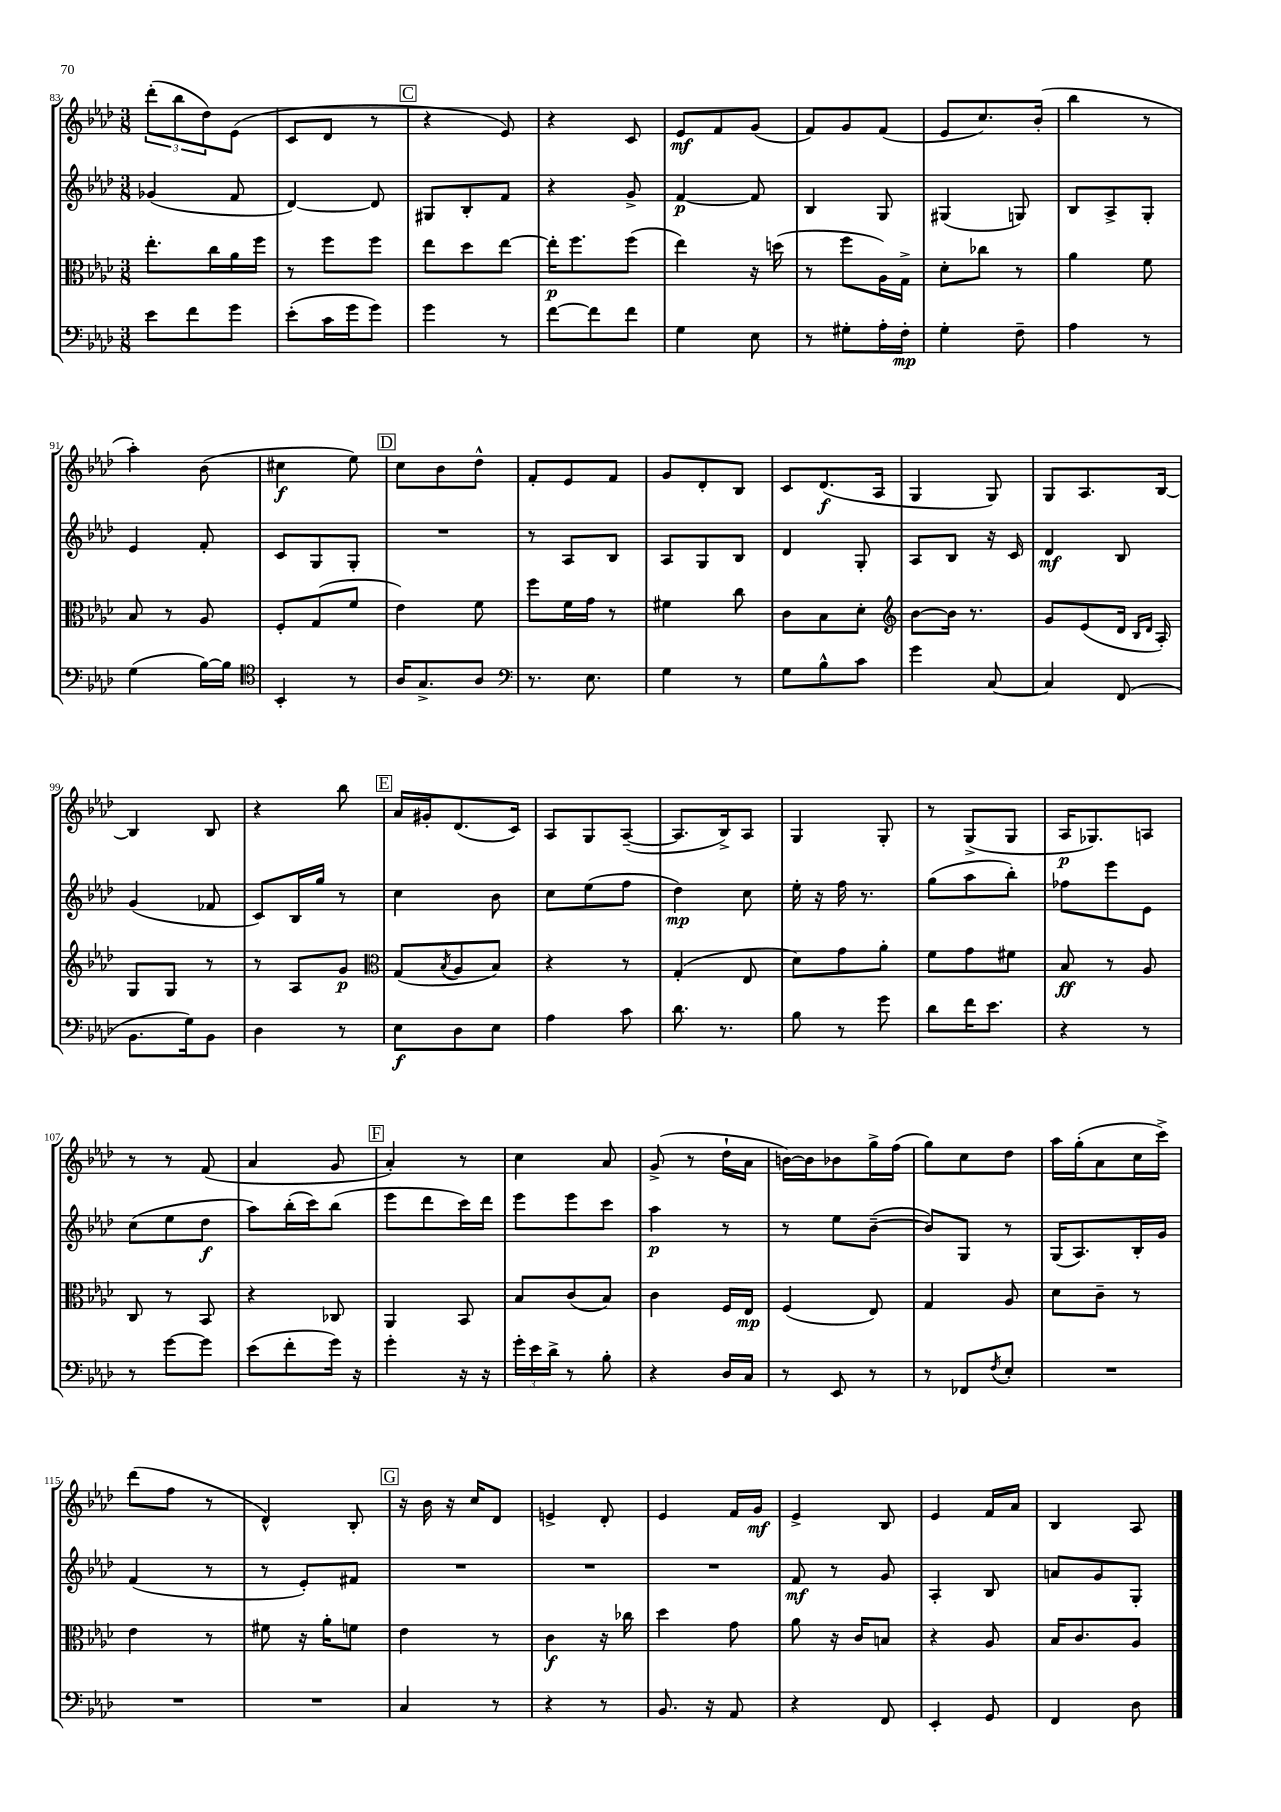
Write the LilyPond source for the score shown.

<<
\new StaffGroup <<
\new Staff = "s0" {
    \clef treble \key aes \major \numericTimeSignature \time 3/8
    \tuplet 3/2 { des'''8-.( bes''8 des''8) } ees'8( |
    c'8 des'8 r8 |
    \mark \markup { \box "C" } r4 ees'8) |
    r4 c'8 |
    ees'8\mf f'8 g'8( |
    f'8) g'8 f'8( |
    ees'8 c''8.) bes'16-.( |
    bes''4 r8 |
    aes''4-.) bes'8( |
    cis''4\f ees''8) |
    \mark \markup { \box "D" } c''8 bes'8 des''8-^ |
    f'8-. ees'8 f'8 |
    g'8 des'8-. bes8 |
    c'8 des'8.\f( aes16 |
    g4 g8) |
    g8 aes8. bes16~ |
    bes4 bes8 |
    r4 bes''8 |
    \mark \markup { \box "E" } aes'16 gis'16-. des'8.( c'16) |
    aes8 g8 aes8~--( |
    aes8. bes16->) aes8 |
    g4 g8-. |
    r8 g8->( g8 |
    aes16\p ges8.) a8 |
    r8 r8 f'8( |
    aes'4 g'8 |
    \mark \markup { \box "F" } aes'4-.) r8 |
    c''4 aes'8 |
    g'8->( r8 des''16-! aes'16 |
    b'16~) b'16 bes'8 g''16-> f''16( |
    g''8) c''8 des''8 |
    aes''16 g''16-.( aes'8 c''16 c'''16->) |
    des'''8( f''8 r8 |
    des'4-^) bes8-. |
    \mark \markup { \box "G" } r16 bes'16 r16 c''16 des'8 |
    e'4-> des'8-. |
    ees'4 f'16 g'16\mf |
    ees'4-> bes8 |
    ees'4 f'16 aes'16 |
    bes4 aes8 \bar "|." |
}
\new Staff = "s1" {
    \clef treble \key aes \major \numericTimeSignature \time 3/8
    ges'4( f'8 |
    des'4~) des'8 |
    \mark \markup { \box "C" } gis8 bes8-. f'8 |
    r4 g'8-> |
    f'4~\p f'8 |
    bes4 g8 |
    gis4( g8) |
    bes8 aes8-> g8-. |
    ees'4 f'8-. |
    c'8 g8 g8-. |
    \mark \markup { \box "D" } R4. |
    r8 aes8 bes8 |
    aes8 g8 bes8 |
    des'4 g8-. |
    aes8 bes8 r16 c'16 |
    des'4\mf bes8 |
    g'4( fes'8 |
    c'8) bes16 g''16 r8 |
    \mark \markup { \box "E" } c''4 bes'8 |
    c''8 ees''8( f''8 |
    des''4\mp) c''8 |
    ees''16-. r16 f''16 r8. |
    g''8( aes''8 bes''8-.) |
    fes''8 ees'''8 ees'8 |
    c''8( ees''8 des''8\f |
    aes''8) bes''16-.( c'''16) bes''8( |
    \mark \markup { \box "F" } ees'''8 des'''8 c'''16) des'''16 |
    ees'''8 ees'''8 c'''8 |
    aes''4\p r8 |
    r8 ees''8 bes'8~--( |
    bes'8) g8 r8 |
    g16( aes8.) bes16-. g'16 |
    f'4( r8 |
    r8 ees'8-.) fis'8 |
    \mark \markup { \box "G" } R4. |
    R4. |
    R4. |
    f'8\mf r8 g'8 |
    aes4-. bes8 |
    a'8 g'8 g8-. \bar "|." |
}
\new Staff = "s2" {
    \clef alto \key aes \major \numericTimeSignature \time 3/8
    ees''8.-. c''16 aes'16 f''16 |
    r8 f''8 f''8 |
    \mark \markup { \box "C" } ees''8 des''8 ees''8~ |
    ees''16-.\p f''8. f''8( |
    ees''4) r16 d''16( |
    r8 f''8 aes16) g16-> |
    des'8-. ces''8 r8 |
    aes'4 f'8 |
    bes8 r8 aes8 |
    f8-. g8( f'8 |
    \mark \markup { \box "D" } ees'4) f'8 |
    f''8 f'16 g'16 r8 |
    fis'4 c''8 |
    c'8 bes8 des'8-. |
    \clef treble bes'8~ bes'16 r8. |
    g'8 ees'8( des'16 \grace { bes16 des'16 } aes16-.) |
    g8 g8 r8 |
    r8 aes8 g'8\p |
    \mark \markup { \box "E" } \clef alto g8( \acciaccatura { bes8 } aes8 bes8) |
    r4 r8 |
    g4-.( ees8 |
    des'8) g'8 aes'8-. |
    f'8 g'8 fis'8 |
    bes8\ff r8 aes8 |
    c8 r8 bes,8 |
    r4 ces8 |
    \mark \markup { \box "F" } aes,4 bes,8 |
    bes8 c'8( bes8) |
    c'4 f16 ees16\mp |
    f4( ees8) |
    g4 aes8 |
    des'8 c'8-- r8 |
    ees'4 r8 |
    fis'8 r16 aes'16-. f'8 |
    \mark \markup { \box "G" } ees'4 r8 |
    c'4\f r16 ces''16 |
    des''4 g'8 |
    aes'8 r16 c'16 b8 |
    r4 aes8 |
    bes16 c'8. aes8 \bar "|." |
}
\new Staff = "s3" {
    \clef bass \key aes \major \numericTimeSignature \time 3/8
    ees'8 f'8 g'8 |
    ees'8-.( c'16 g'16 g'8) |
    \mark \markup { \box "C" } g'4 r8 |
    f'8~ f'8 f'8 |
    g4 ees8 |
    r8 gis8-. aes16-. f16-.\mp |
    g4-. f8-- |
    aes4 r8 |
    g4( bes16~) bes16 |
    \clef tenor bes,4-. r8 |
    \mark \markup { \box "D" } aes16 g8.-> aes8 |
    \clef bass r8. ees8. |
    g4 r8 |
    g8 bes8-^ c'8 |
    g'4 c8~ |
    c4 f,8( |
    bes,8. g16) bes,8 |
    des4 r8 |
    \mark \markup { \box "E" } ees8\f des8 ees8 |
    aes4 c'8 |
    des'8. r8. |
    bes8 r8 g'8 |
    des'8 f'16 ees'8. |
    r4 r8 |
    r8 g'8~ g'8 |
    ees'8( f'8-. g'16) r16 |
    \mark \markup { \box "F" } g'4-. r16 r16 |
    \tuplet 3/2 { g'16-. ees'16 des'16-> } r8 bes8-. |
    r4 des16 c16 |
    r8 ees,8 r8 |
    r8 fes,8 \acciaccatura { f8 } ees8-. |
    R4. |
    R4. |
    R4. |
    \mark \markup { \box "G" } c4 r8 |
    r4 r8 |
    bes,8. r16 aes,8 |
    r4 f,8 |
    ees,4-. g,8 |
    f,4 des8 \bar "|." |
}
>>
>>
\layout { \context { \Score currentBarNumber = #83 } }
